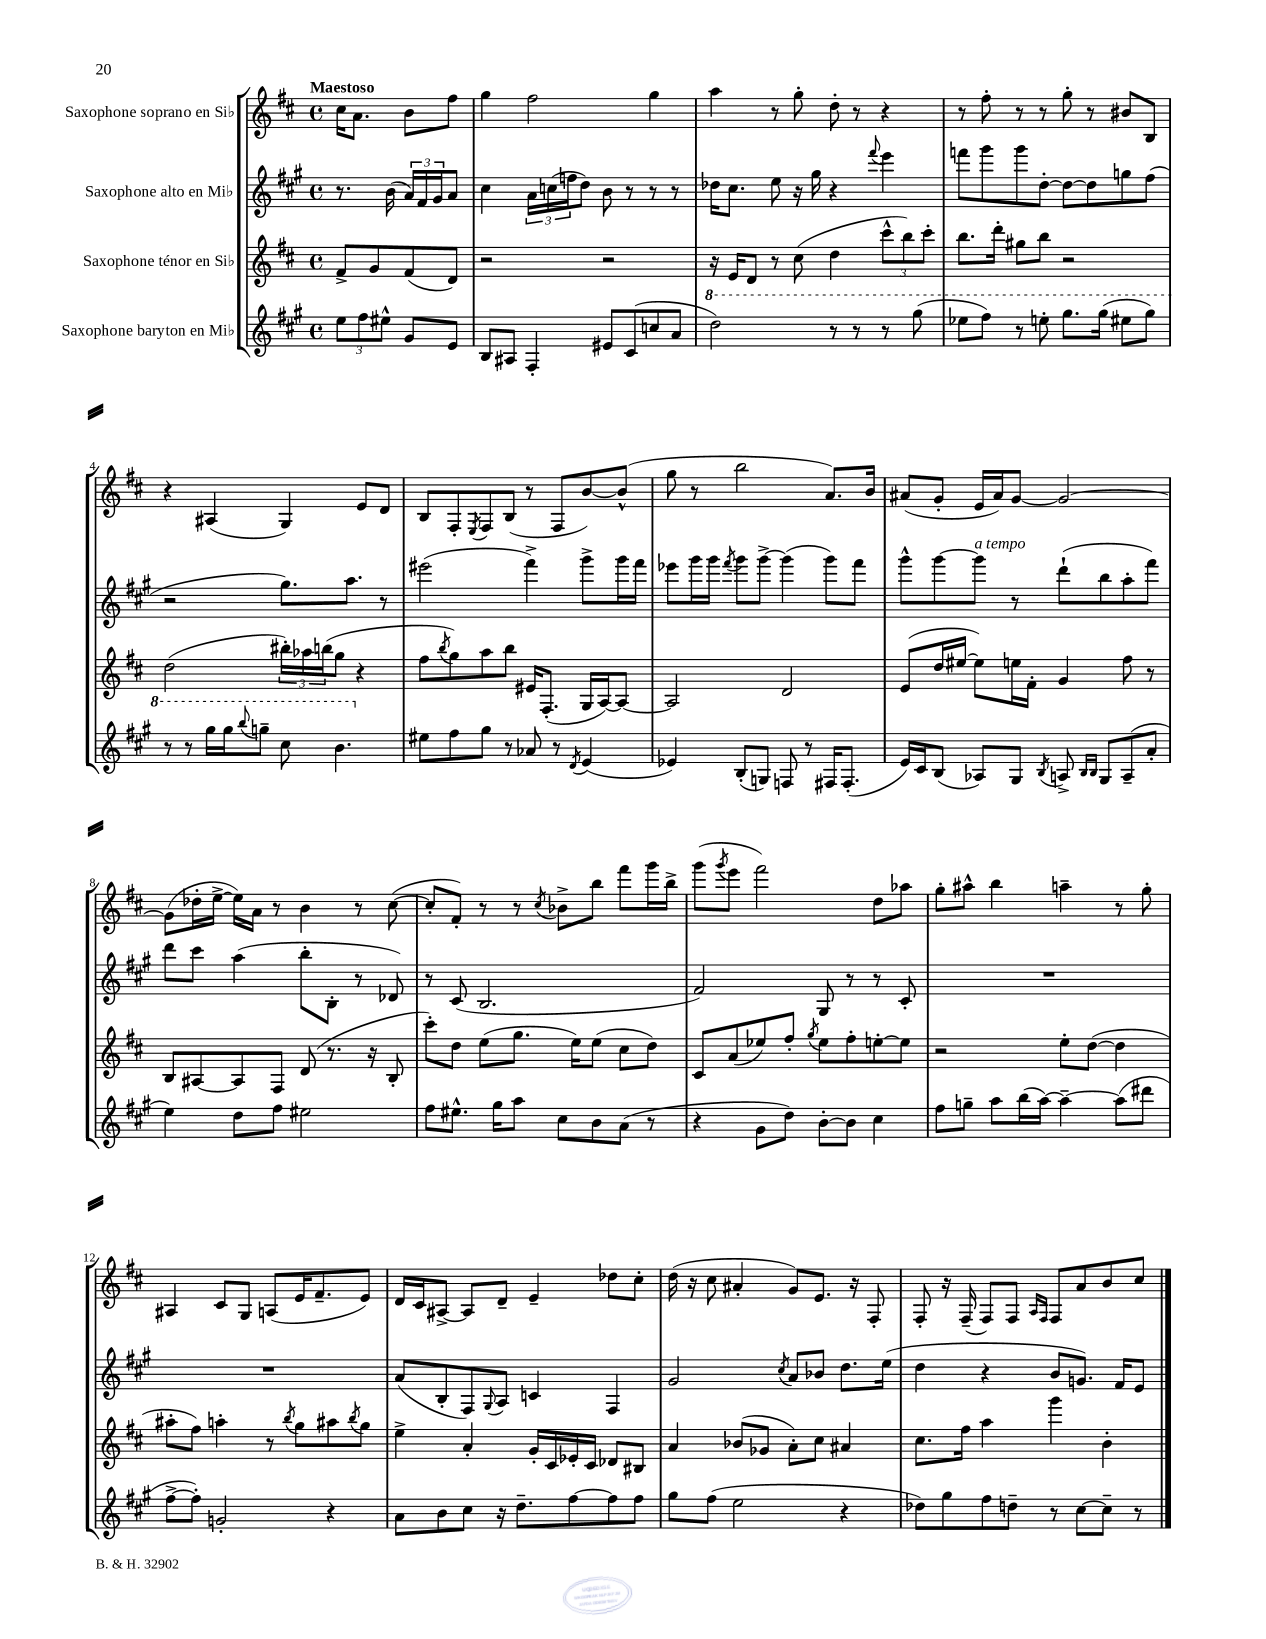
<<
\new StaffGroup <<
\new Staff = "s0" \with { instrumentName = "Saxophone soprano en Sib" } {
    \clef treble \key d \major \defaultTimeSignature \time 4/4 \partial 2 \tempo "Maestoso"
    cis''16 a'8. b'8 fis''8 |
    g''4 fis''2 g''4 |
    a''4 r8 g''8-. d''8-. r8 r4 |
    r8 fis''8-. r8 r8 g''8-. r8 bis'8 b8 |
    r4 ais4( g4) e'8 d'8 |
    b8 fis8-. \acciaccatura { e8 } fis8 b8( r8 fis8 b'8~) b'8-^( |
    g''8 r8 b''2 a'8.) b'16 |
    ais'8( g'8-. e'16 ais'16) g'8~ g'2~ |
    g'8( des''16-. e''16~-> e''16) a'16 r8 b'4 r8 cis''8~( |
    cis''8-. fis'8-.) r8 r8 \acciaccatura { cis''8 } bes'8-> b''8 fis'''8 g'''16 b''16-> |
    g'''8( \acciaccatura { g'''8 } e'''8 fis'''2) d''8 aes''8 |
    g''8-. ais''8-^ b''4 a''4-- r8 g''8-. |
    ais4 cis'8 g8 a8( e'16 fis'8.-- e'8) |
    d'16 cis'16 ais8~-> ais8 d'8-- e'4-- des''8 cis''8-. |
    d''16( r16 cis''8 ais'4-. g'8) e'8. r16 fis8-. |
    fis8-. r16 fis16--( fis8) fis8 \grace { a16 fis16 } fis8 a'8 b'8 cis''8 \bar "|." |
}
\new Staff = "s1" \with { instrumentName = "Saxophone alto en Mib" } {
    \clef treble \key a \major \defaultTimeSignature \time 4/4 \partial 2
    r8. b'16( \tuplet 3/2 { a'16) fis'16 gis'16 } a'8 |
    cis''4 \tuplet 3/2 { a'16 c''16( f''16 } d''8) b'8 r8 r8 r8 |
    des''16 cis''8. e''8 r16 gis''16 r4 \appoggiatura { fis'''8 } e'''4 |
    f'''8 gis'''8 gis'''8 d''8~-. d''8~ d''8 g''8 fis''8( |
    r2 gis''8.) a''8. r8 |
    eis'''2( fis'''4->) gis'''8-> gis'''16 fis'''16 |
    ees'''8 gis'''16 gis'''16 \acciaccatura { fis'''8 } gis'''8 gis'''8~-> gis'''4( gis'''8) fis'''8 |
    gis'''8-^ gis'''8~ gis'''8^\markup { \italic "a tempo" } r8 d'''8-!( b''8 a''8-. fis'''8) |
    d'''8 cis'''8 a''4( b''8-. b8-. r8 des'8) |
    r8 cis'8( b2. |
    fis'2) gis8 r8 r8 cis'8-. |
    R1 |
    R1 |
    a'8( b8-. fis8) \appoggiatura { gis8 } a8 c'4 fis4 |
    gis'2 \acciaccatura { cis''8 } a'8 bes'8 d''8. e''16( |
    d''4 r4 b'8 g'8.) fis'16 e'8 \bar "|." |
}
\new Staff = "s2" \with { instrumentName = "Saxophone ténor en Sib" } {
    \clef treble \key d \major \defaultTimeSignature \time 4/4 \partial 2
    fis'8-> g'8 fis'8( d'8) |
    r2 r2 |
    r16 e'16 d'8 r8 cis''8( d''4 \tuplet 3/2 { cis'''8-^ b''8) cis'''8-. } |
    b''8. d'''16-. gis''8 b''8 r2 |
    d''2( \tuplet 3/2 { bis''16-.) aes''16 b''16( } g''8 r4 |
    fis''8 \acciaccatura { b''8 } g''8) a''8 b''8 eis'16 fis8.-.( g16 a16~) a8~ |
    a2 d'2 |
    e'8( d''16 eis''16~ eis''8) e''16 fis'16-. g'4 fis''8 r8 |
    b8 ais8~ ais8 fis8 d'8( r8. r16 b8-. |
    cis'''8-.) d''8 e''8( g''8. e''16) e''8( cis''8 d''8) |
    cis'8 a'8( ees''8) fis''8-. \acciaccatura { g''8 } ees''8 fis''8-. e''8~-. e''8 |
    r2 e''8-. d''8~( d''4 |
    ais''8-. fis''8) a''4-. r8 \acciaccatura { b''8 } g''8 ais''8 \acciaccatura { b''8 } g''8 |
    e''4-> a'4-. g'16-. cis'16 ees'16-. cis'16 des'8 bis8 |
    a'4 bes'8( ges'8 a'8-.) cis''8 ais'4 |
    cis''8. fis''16 a''4 g'''4 b'4-. \bar "|." |
}
\new Staff = "s3" \with { instrumentName = "Saxophone baryton en Mib" } {
    \clef treble \key a \major \defaultTimeSignature \time 4/4 \partial 2
    \tuplet 3/2 { e''8 fis''8 eis''8-^ } gis'8 e'8 |
    b8 ais8 fis4-. eis'8 cis'8( c''8 a'8 |
    \ottava #1 d'''2) r8 r8 r8 gis'''8( |
    ees'''8 fis'''8) r8 e'''8-. gis'''8. gis'''16( eis'''8 gis'''8) |
    r8 r8 gis'''16 gis'''16 \appoggiatura { b'''8 } g'''8-- cis'''8 b''4. \ottava #0 |
    eis''8 fis''8 gis''8 r8 aes'8 r8 \acciaccatura { d'8 } e'4( |
    ees'4) b8-.( g8) f8 r8 fis16 fis8.-.( |
    e'16) cis'16 b8( aes8) gis8 \acciaccatura { b8 } a8-> \grace { b16 b16 } gis8 a8--( a'8-. |
    e''4) d''8 fis''8 eis''2 |
    fis''8 eis''8.-^ gis''16 a''8 cis''8 b'8 a'8( r8 |
    r4 gis'8 d''8) b'8~-. b'8 cis''4 |
    fis''8 g''8-- a''8 b''16( a''16~) a''4~-- a''8( dis'''8 |
    fis''8~-> fis''8-.) g'2-. r4 |
    a'8 b'8 cis''8 r16 d''8.-- fis''8~ fis''8 fis''8 |
    gis''8 fis''8( e''2 r4 |
    des''8) gis''8 fis''8 d''8-- r8 cis''8~ cis''8-- r8 \bar "|." |
}
>>
>>
